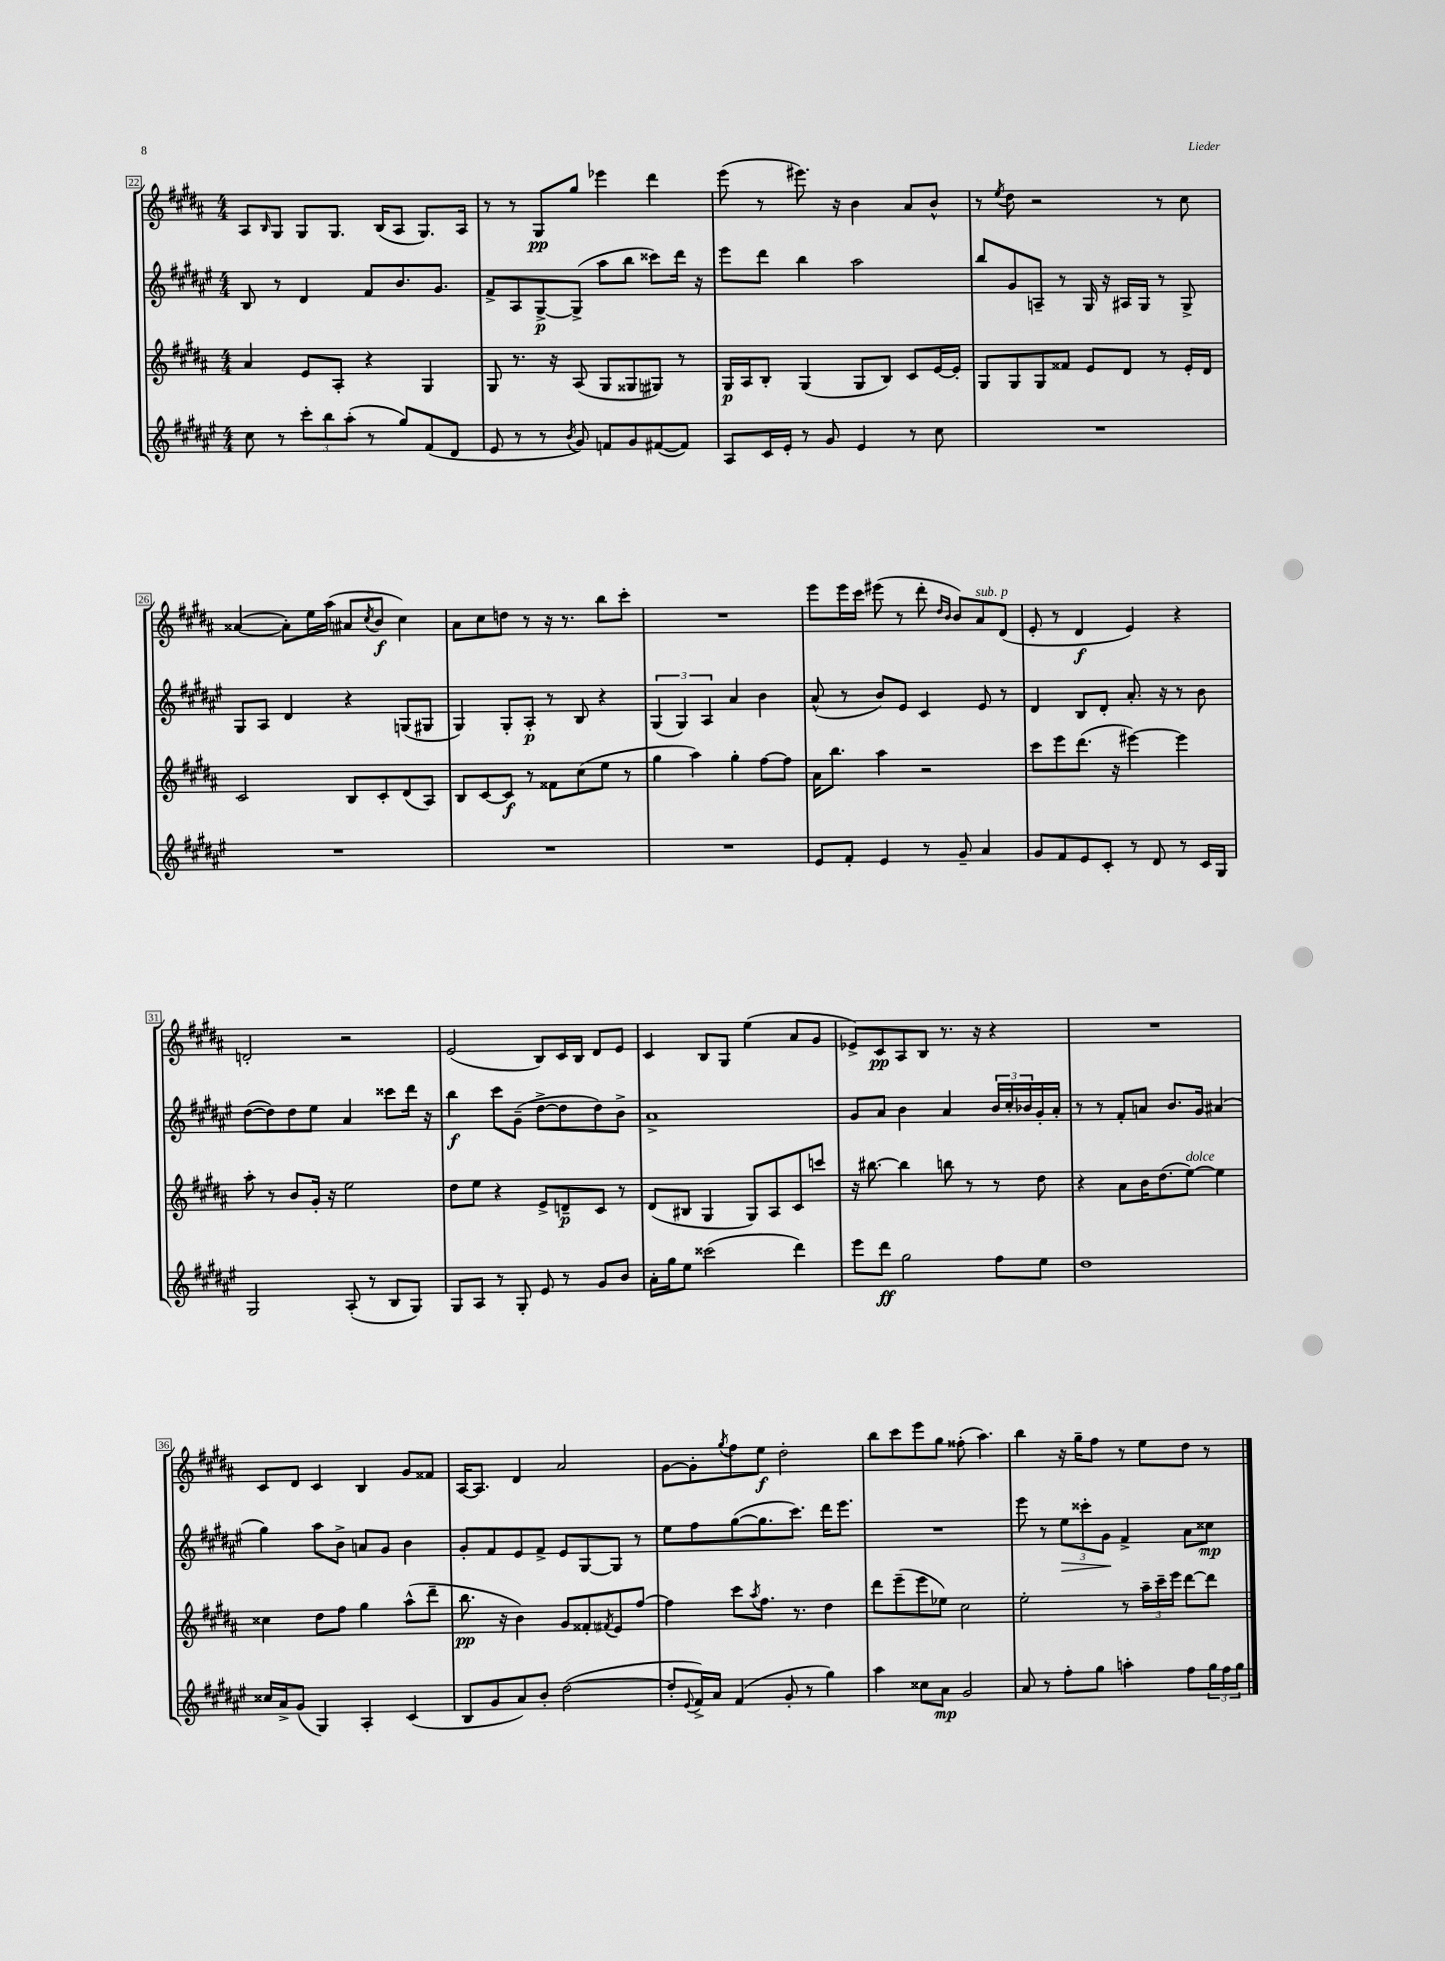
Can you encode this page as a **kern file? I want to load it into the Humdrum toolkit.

**kern	**kern	**kern	**kern
*staff4	*staff3	*staff2	*staff1
*clefG2	*clefG2	*clefG2	*clefG2
*k[f#c#g#d#a#e#]	*k[f#c#g#d#a#]	*k[f#c#g#d#a#e#]	*k[f#c#g#d#a#]
*M4/4	*M4/4	*M4/4	*M4/4
8cc#	4a#	8B	8A#
.	.	.	16qqB
8r	.	8r	8G#
12ccc#'	8e	4d#	8G#
12bb	.	.	.
.	8A#'	.	8.G#
(12aa#'	.	.	.
8r	4r	8f#	.
.	.	.	(16B
8gg#)	.	8.b	8A#
(8f#	4G#	.	8.G#)
.	.	8.g#	.
8d#	.	.	.
.	.	.	16A#
=	=	=	=
8e#	8G#	8f#^	8r
8r	8.r	8A#	8r
8r	.	[8G#^	8G#
.	16r	.	.
8qb	.	.	.
8g#)	(8A#	(8G#^]	8gg#
8f	8G#	8aa#	4eee-
8g#	8G##	8bb	.
([8f#	8G#)	8ccc##)	4ddd#
8f#])	8r	16ddd#	.
.	.	16r	.
=	=	=	=
8A#	16G#	8eee#	(8eee
.	16A#	.	.
16c#	8B'	8ddd#	8r
16e#'	.	.	.
8r	(4G#	4bb	8.eee#)
8g#	.	.	.
.	.	.	16r
4e#	8G#	2aa#	4b
.	8B)	.	.
8r	8c#	.	8a#
8cc#	[16e	.	8b^^
.	16e']	.	.
=	=	=	=
1r	8G#	8bb	8r
.	.	.	8qee
.	8G#	8g#	8dd#
.	8G#	8A~	2r
.	8f##	8r	.
.	8e	16G#	.
.	.	16r	.
.	8d#	16A#	.
.	.	16G#	.
.	8r	8r	8r
.	16e'	8G#^	8cc#
.	16d#	.	.
=	=	=	=
1r	2c#	8G#	([4a##
.	.	8A#	.
.	.	4d#	8a##'])
.	.	.	16ee
.	.	.	(16aa#
.	8B	4r	8a#
.	.	.	8qcc#
.	8c#'	.	8b
.	(8d#	(8G	4cc#)
.	8A#)	8G#	.
=	=	=	=
1r	8B	4G#)	8a#
.	[8c#	.	8cc#
.	8c#]	8G#'	8dd
.	8r	8A#'	8r
.	8f##	8r	16r
.	.	.	8.r
.	(8cc#	8B	.
.	8ee	4r	8bb
.	8r	.	8ccc#'
=	=	=	=
1r	4gg#	(6G#	1r
.	.	6G#)	.
.	4aa#)	.	.
.	.	6A#	.
.	4gg#'	4a#	.
.	[8ff#	4b	.
.	8ff#]	.	.
=	=	=	=
8e#	16a#	(8a#^^	8eee
.	8.bb	.	.
8f#'	.	8r	16eee
.	.	.	16ccc#
4e#	4aa#	8b)	(8eee#
.	.	8e#	8r
8r	2r	4c#	8ddd#'
.	.	.	16qqdd#
.	.	.	16qqb
8g#~	.	.	8b)
4a#	.	8e#	8a#
.	.	8r	(8d#
=	=	=	=
8g#	8ccc#	4d#	8e'
8f#	8eee	.	8r
8e#	(8.ddd#	8B	4d#
8c#'	.	8d#'	.
.	16r	.	.
8r	[4eee#)	8.a#'	4e)
8d#	.	.	.
.	.	16r	.
8r	4eee#]	8r	4r
16c#	.	8b	.
16G#	.	.	.
=	=	=	=
2G#	8aa#'	([8dd#	2d'
.	8r	8dd#])	.
.	8b	8dd#	.
.	16g#'	8ee#	.
.	16r	.	.
(8A#'	2ee	4a#	2r
8r	.	.	.
8B	.	8ccc##	.
8G#)	.	16ddd#	.
.	.	16r	.
=	=	=	=
8G#	8dd#	4bb	(2e
8A#	8ee	.	.
8r	4r	8ccc#	.
8G#'	.	(8g#~	.
8e#	8e^	[8dd#^	8B)
8r	8d~	8dd#]	16c#
.	.	.	16B
8g#	8c#	8dd#)	8d#
8b	8r	8b^	8e
=	=	=	=
16a#'	(8d#	1a#^	4c#
16gg#	.	.	.
8ee#	8B#	.	.
(2ccc##	4G#	.	8B
.	.	.	8G#
.	8G#)	.	(4ee
.	8A#	.	.
4ddd#)	8c#	.	8a#
.	8ccc	.	8g#
=	=	=	=
8eee#	16r	8g#	8e-^)
.	[8.bb#	.	.
8ddd#	.	8a#	8c#
2gg#	4bb#]	4b	8A#
.	.	.	8B
.	8bb	4a#	8.r
.	8r	.	.
.	.	.	16r
8ff#	8r	24b	4r
.	.	24cc#'	.
.	.	24b-	.
8ee#	8dd#	16g#'	.
.	.	16a#'	.
=	=	=	=
1dd#	4r	8r	1r
.	.	8r	.
.	8a#	8f#'	.
.	16b	8a	.
.	(8.dd#	.	.
.	.	8.b	.
.	[8ee)	.	.
.	.	16g#	.
.	4ee]	(4a#	.
=	=	=	=
16cc##	4cc##	4gg#)	8c#
16a#^	.	.	.
(8g#	.	.	8d#
4G#)	8dd#	8aa#	4c#
.	8ff#	8b^	.
4A#'	4gg#	8a	4B
.	.	8g#	.
(4c#	(8aa#^^	4b	8g#
.	8ddd#~	.	8f##
=	=	=	=
8B	8.bb	8g#'	[16A#
.	.	.	8.A#]
8g#	.	8f#	.
.	16r	.	.
8a#)	4b)	8e#	4d#
8b'	.	8f#^	.
([2dd#	8g#	8e#	2a#
.	8f##'	[8G#	.
.	8qf#	.	.
.	8e	8G#]	.
.	[8ff#	8r	.
=	=	=	=
8dd#']	4ff#]	8ee#	[8g#
8qqe#	.	.	.
16f#^)	.	8ff#	8g#']
16a#	.	.	.
.	.	.	8qgg#
(4f#	8ccc#	([8gg#	8ff#
.	8qaa#	.	.
.	8.ff#	8.gg#]	8ee
8g#'	.	.	2dd#'
.	8.r	8.ccc#)	.
8r	.	.	.
4gg#)	4dd#	16ddd#	.
.	.	8.eee#	.
=	=	=	=
4aa#	8ddd#	1r	8bb
.	(8eee~	.	8ccc#
8cc##	8eee	.	8eee
8a#	8ee-)	.	8gg#
2g#	2cc#	.	(8ff##'
.	.	.	4.aa#)
=	=	=	=
8a#	2ee'	8eee#	4bb
8r	.	8r	.
8ff#'	.	12ee#	16r
.	.	.	16gg#~
.	.	12ccc##'	.
8gg#	.	.	8ff#
.	.	12g#	.
4aa'	8r	4f#^	8r
.	24aa#~	.	8ee
.	24ccc#~	.	.
.	24eee	.	.
8ff#	[8ddd#	8a#	8dd#
24gg#	8ddd#]	8cc##	8r
24ff#	.	.	.
24gg#	.	.	.
==	==	==	==
*-	*-	*-	*-
